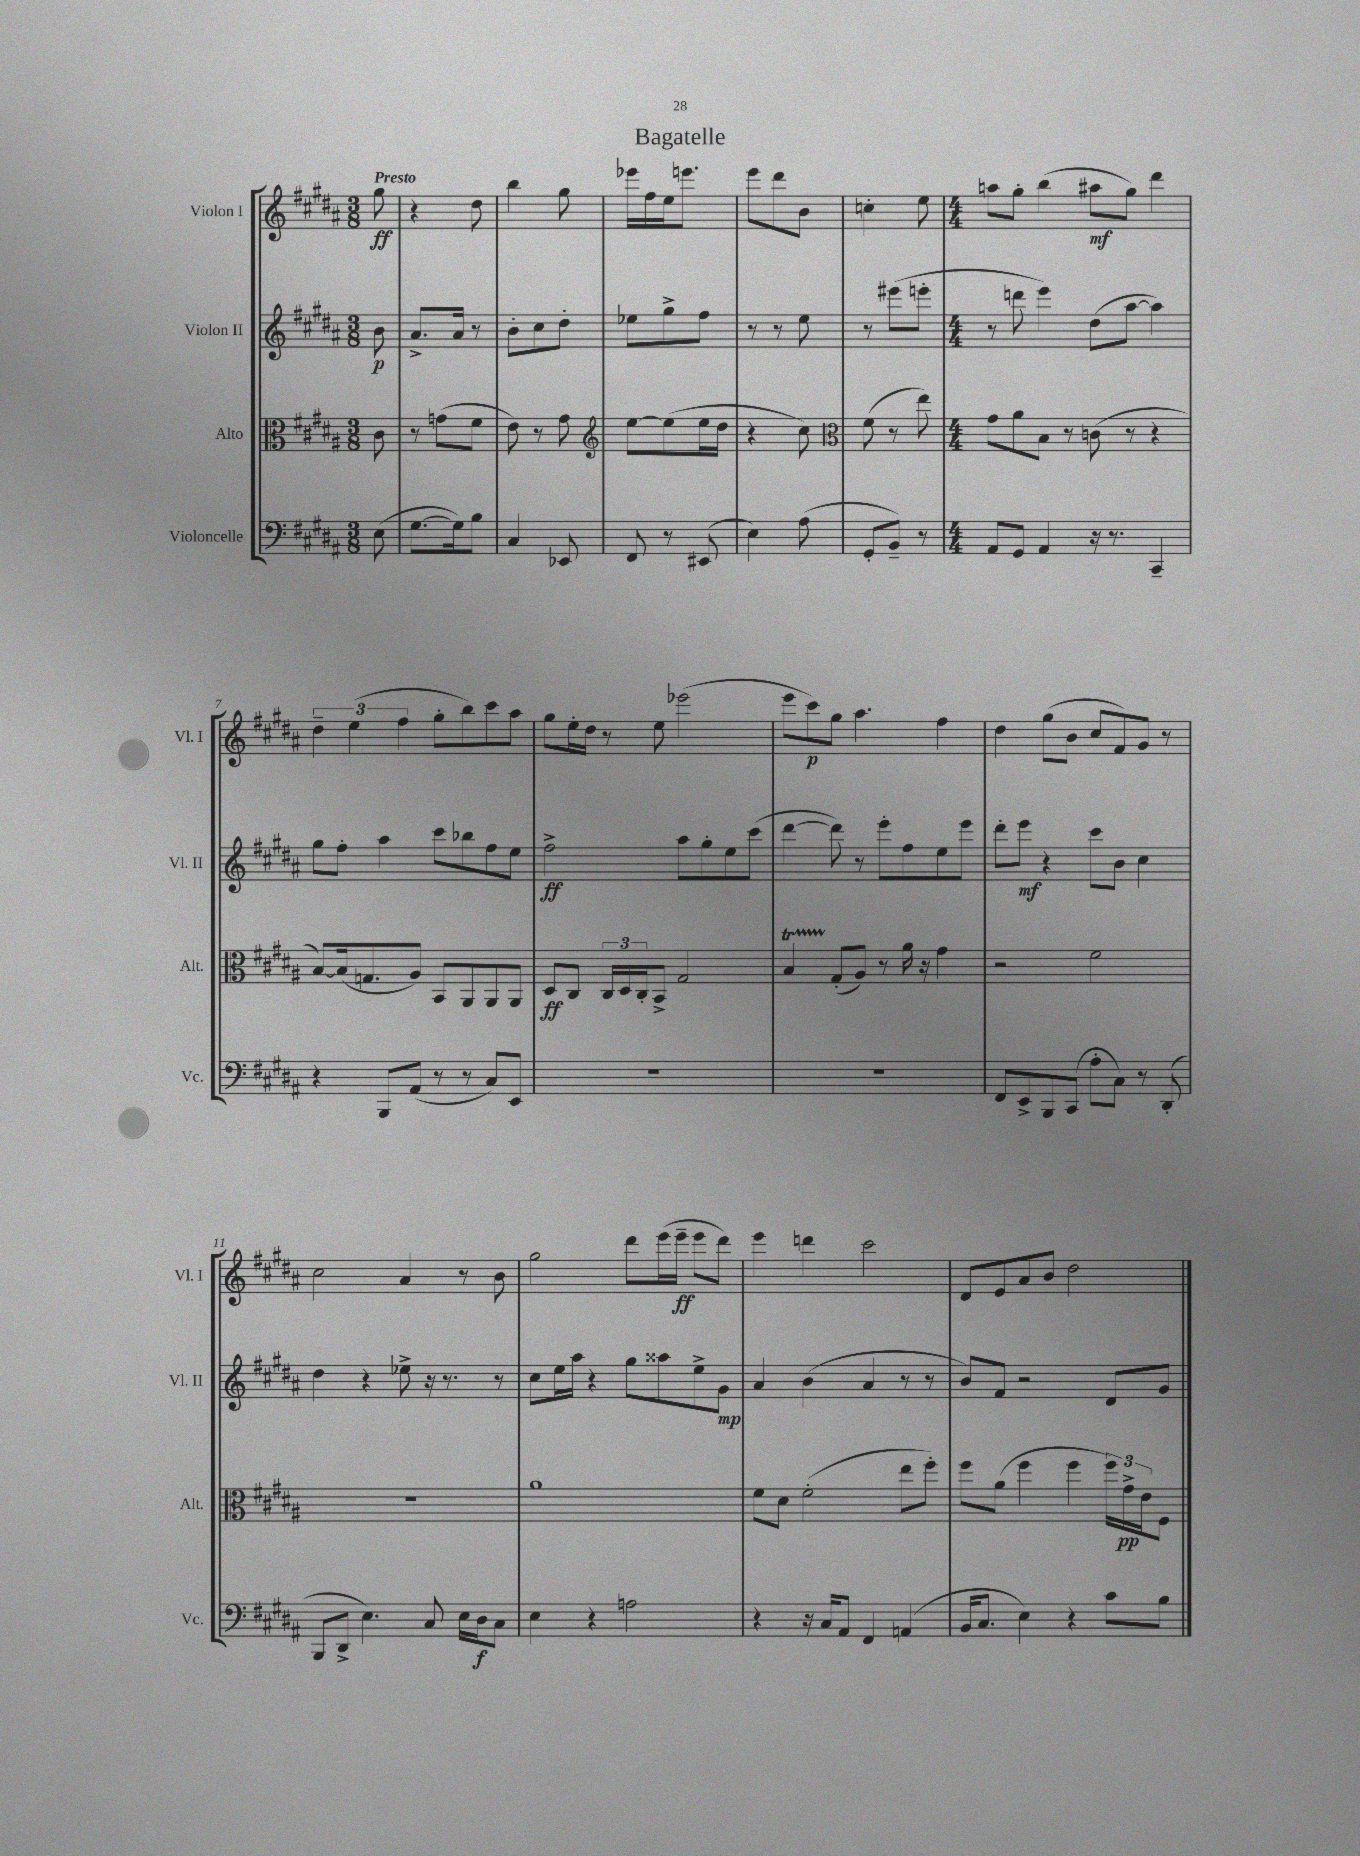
\header { title = "Bagatelle" }
<<
\new StaffGroup <<
\new Staff = "s0" \with { instrumentName = "Violon I" shortInstrumentName = "Vl. I" } {
    \clef treble \key b \major \numericTimeSignature \time 3/8 \partial 8 \tempo "Presto"
    gis''8\ff |
    r4 dis''8 |
    b''4 gis''8 |
    ees'''16 fis''16 e''16 e'''8. |
    e'''8 dis'''8 b'8 |
    c''4-. e''8 |
    \numericTimeSignature \time 4/4 a''8 gis''8-. b''4( ais''8\mf gis''8) dis'''4 |
    \tuplet 3/2 { dis''4-- e''4( fis''4 } gis''8-. b''8) cis'''8 ais''8 |
    gis''8 e''16-. dis''16 r8 e''8 ees'''2( |
    e'''8 cis'''8\p) gis''8 ais''4. fis''4 |
    dis''4 gis''8( b'8 cis''8 fis'8) gis'8 r8 |
    cis''2 ais'4 r8 b'8 |
    gis''2 dis'''8 e'''16( e'''16--\ff e'''8 dis'''8) |
    e'''4 d'''4 cis'''2 |
    dis'8 e'8 ais'8 b'8 dis''2 \bar "|." |
}
\new Staff = "s1" \with { instrumentName = "Violon II" shortInstrumentName = "Vl. II" } {
    \clef treble \key b \major \numericTimeSignature \time 3/8 \partial 8
    b'8\p |
    ais'8.-> ais'16 r8 |
    b'8-. cis''8 dis''8-. |
    ees''8 gis''8-> fis''8 |
    r8 r8 e''8 |
    r8 eis'''8( e'''8-. |
    \numericTimeSignature \time 4/4 r8 d'''8 e'''4) dis''8( ais''8~ ais''4) |
    gis''8 fis''8-. ais''4 cis'''8 bes''8 fis''8 e''8 |
    fis''2->\ff ais''8 gis''8-. e''8 cis'''8( |
    dis'''4~ dis'''8) r8 e'''8-. fis''8 e''8 e'''8 |
    dis'''8-. e'''8\mf r4 cis'''8 b'8 cis''4 |
    dis''4 r4 ees''8-> r16 r8. r8 |
    cis''8 e''16 ais''16 r4 gis''8 aisis''8 e''8-> gis'8\mp |
    ais'4 b'4( ais'4 r8 r8 |
    b'8) fis'8 r2 dis'8 gis'8 \bar "|." |
}
\new Staff = "s2" \with { instrumentName = "Alto" shortInstrumentName = "Alt." } {
    \clef alto \key b \major \numericTimeSignature \time 3/8 \partial 8
    cis'8 |
    r8 g'8( fis'8 |
    e'8) r8 gis'8 |
    \clef treble e''8~ e''8( e''16 dis''16 |
    r4 cis''8) |
    \clef alto fis'8( r8 e''8) |
    \numericTimeSignature \time 4/4 gis'8 ais'8 b8 r8 c'8( r8 r4 |
    b8~) b16( g8. ais8) b,8 ais,8 ais,8 ais,8 |
    dis8\ff cis8 \tuplet 3/2 { cis16 dis16 cis16-. } b,8-> gis2 |
    b4\startTrillSpan gis8-.\stopTrillSpan( ais8) r8 ais'16 r16 gis'4 |
    r2 fis'2 |
    r1 |
    ais'1 |
    fis'8 dis'8 fis'2-.( e''8 fis''8-.) |
    fis''8 ais'8( fis''4 fis''4 \tuplet 3/2 { fis''16) gis'16->\pp e'16 } fis8 \bar "|." |
}
\new Staff = "s3" \with { instrumentName = "Violoncelle" shortInstrumentName = "Vc." } {
    \clef bass \key b \major \numericTimeSignature \time 3/8 \partial 8
    e8( |
    gis8.~ gis16) b8 |
    cis4 ees,8 |
    fis,8 r8 eis,8( |
    e4) ais8( |
    gis,8-. b,8--) r8 |
    \numericTimeSignature \time 4/4 ais,8 gis,8 ais,4 r16 r8. cis,4-- |
    r4 b,,8 ais,8( r8 r8 cis8) e,8 |
    R1 |
    R1 |
    fis,8 e,8-> b,,8 cis,8( ais8-. cis8) r8 dis,8-.( |
    b,,8 dis,8-> e4.) cis8 e16 dis16\f cis8 |
    e4 r4 a2 |
    r4 r16 cis16 ais,8 fis,4 a,4( |
    b,16 cis8. e4) r4 cis'8 b8 \bar "|." |
}
>>
>>
